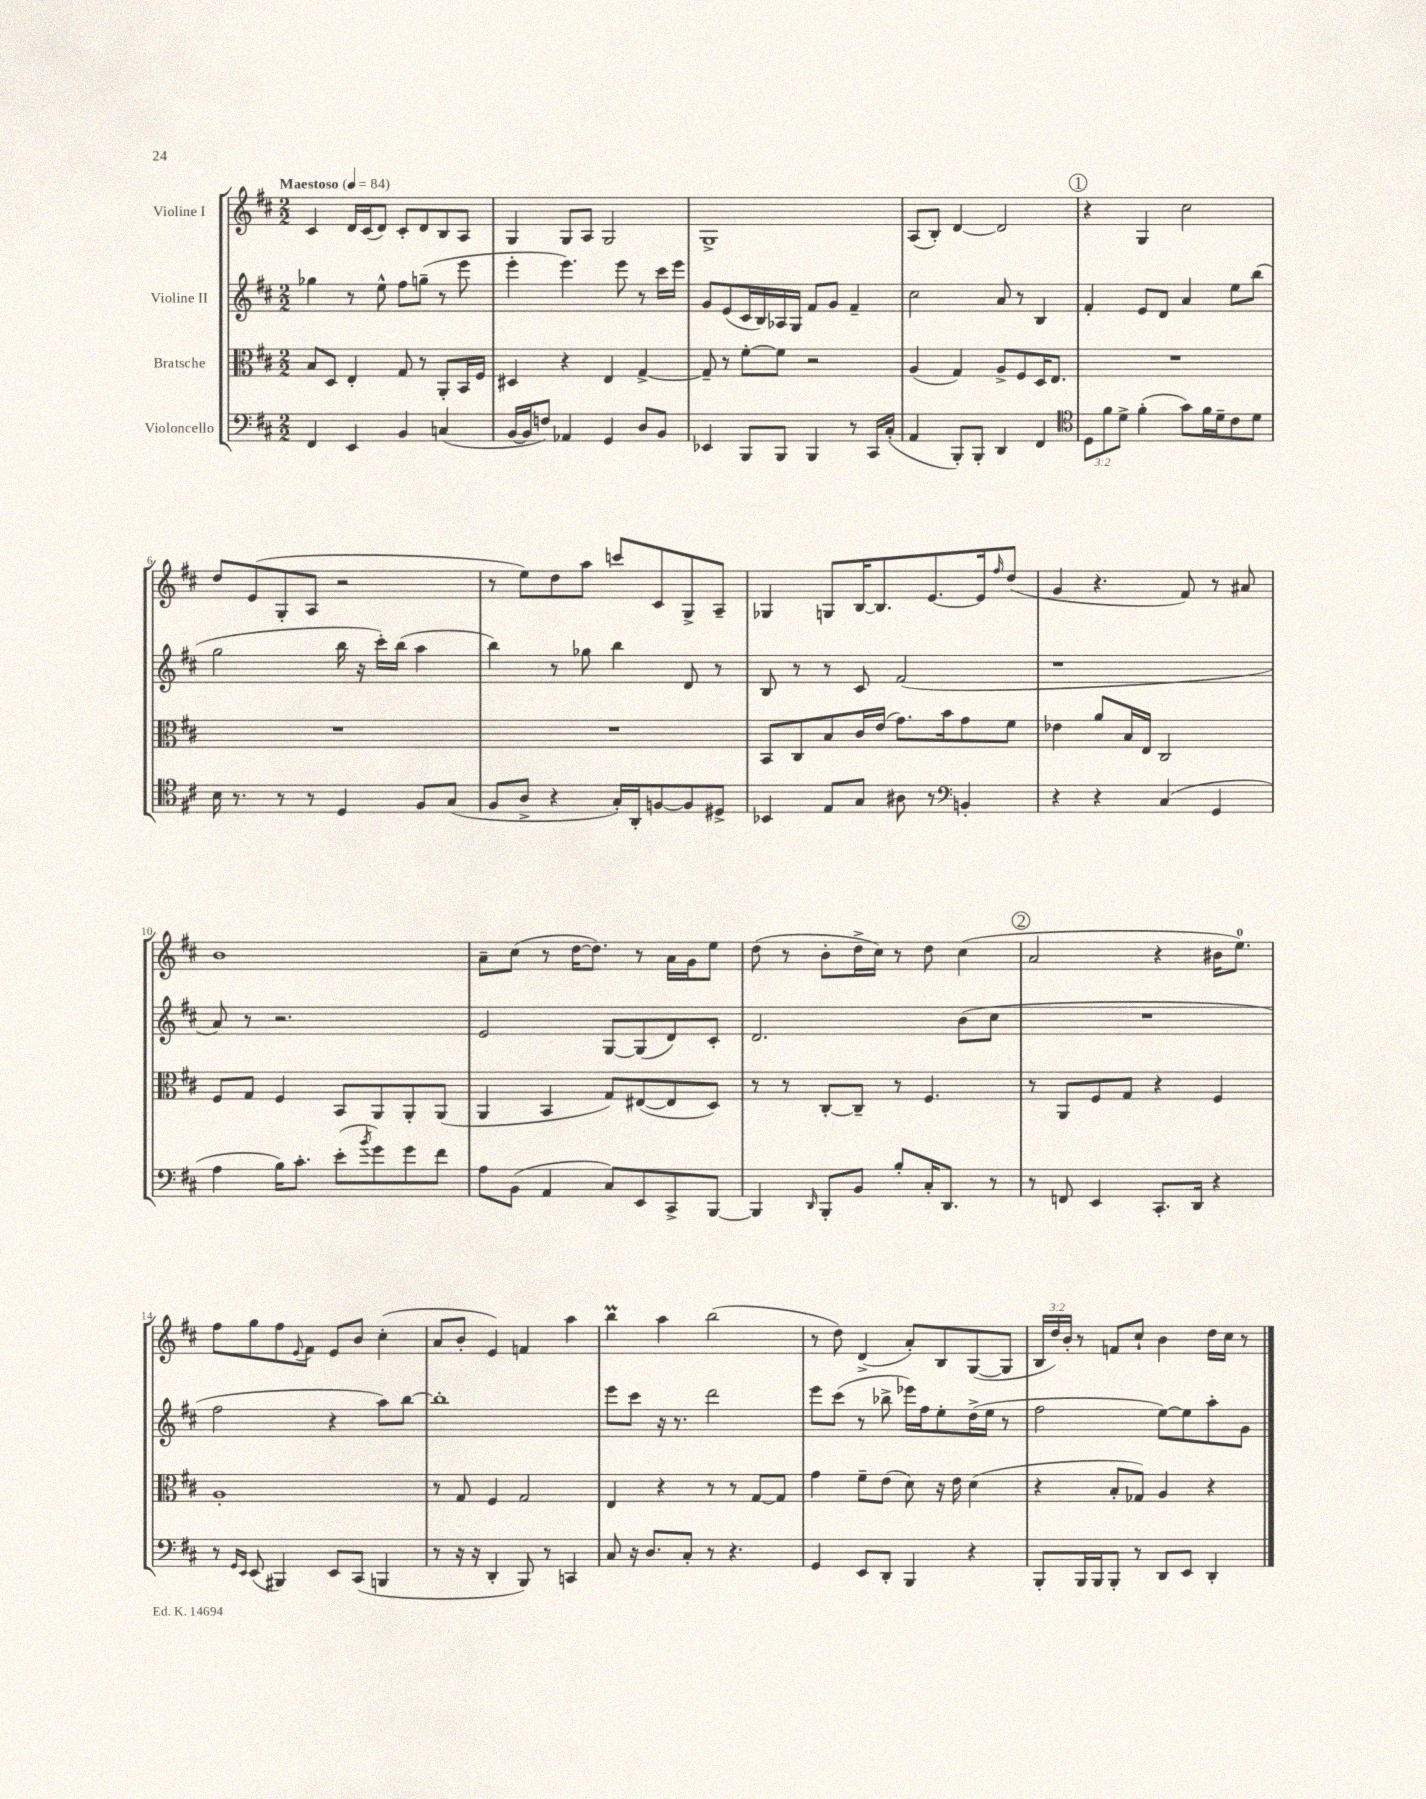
<<
\new StaffGroup <<
\new Staff = "s0" \with { instrumentName = "Violine I" } {
    \clef treble \key d \major \numericTimeSignature \time 2/2 \override Staff.TupletNumber.text = #tuplet-number::calc-fraction-text \tempo "Maestoso" 4 = 84
    cis'4 d'16 cis'16( d'8) cis'8-. d'8 b8 a8 |
    g4 g8 a8 g2 |
    g1-> |
    a8( b8-.) d'4~ d'2 |
    \mark \markup { \circle "1" } r4 g4 cis''2 |
    d''8 e'8( g8-. a8 r2 |
    r8 e''8) d''8 a''8 c'''8 cis'8 g8-> a8-- |
    ges4 g8 b16~ b8. e'8.~ e'16 \grace { fis''16 } d''8( |
    g'4 r4. fis'8) r8 ais'8 |
    b'1 |
    a'8-- cis''8( r8 d''16~ d''8.) r8 a'16 g'16 e''8 |
    d''8( r8 b'8-. d''16-> cis''16) r8 d''8 cis''4( |
    \mark \markup { \circle "2" } a'2 r4 bis'16 e''8.-0) |
    fis''8 g''8 fis''8 \appoggiatura { e'8 } fis'8 e'8 b'8 cis''4-.( |
    a'8 b'8-. e'4) f'4 a''4 |
    b''4\prall a''4 b''2( |
    r8 d''8) d'4->( a'8-.) b8 g8~( g8 |
    \tuplet 3/2 { b16 d''16) b'16-. } r8 f'8 cis''8-! b'4 d''16 cis''16 r8 \bar "|." |
}
\new Staff = "s1" \with { instrumentName = "Violine II" } {
    \clef treble \key d \major \numericTimeSignature \time 2/2
    ges''4 r8 e''8-^ fis''8 g''8--( r8 e'''8 |
    e'''4-. e'''4.) e'''8 r8 cis'''16 e'''16 |
    g'8 e'8( cis'16 b16) aes16 g16 fis'8 g'8 fis'4-- |
    cis''2 a'8 r8 b4 |
    \mark \markup { \circle "1" } fis'4-. e'8 d'8 a'4 e''8 b''8( |
    g''2 b''16 r16 cis'''16-.) b''16( a''4 |
    b''4) r8 ges''8 b''4 d'8 r8 |
    b8 r8 r8 cis'8 fis'2( |
    r1 |
    a'8) r8 r2. |
    e'2 g8~ g8( d'8) cis'8-. |
    d'2. b'8( cis''8 |
    \mark \markup { \circle "2" } R1 |
    fis''2 r4 a''8) b''8~ |
    b''1-. |
    e'''8 cis'''8 r16 r8. d'''2 |
    e'''8 cis'''8( r8 bes''8-> ees'''16) fis''16 e''8-. d''16->( e''16 r8 |
    fis''2 e''8~) e''8 a''8-. g'8 \bar "|." |
}
\new Staff = "s2" \with { instrumentName = "Bratsche" } {
    \clef alto \key d \major \numericTimeSignature \time 2/2
    b8 d8 e4-. g8 r8 a,8-. b,16 fis16 |
    dis4 r4 e4 g4~-> |
    g8-- r8 fis'8~-. fis'8 r2 |
    a4( g4) a8-> fis8 d16 e8. |
    \mark \markup { \circle "1" } R1 |
    R1 |
    R1 |
    b,8 cis8 b8 cis'16 e'16( g'8.) b'16 g'8 fis'8 |
    ees'4 a'8 b16 e16 cis2 |
    fis8 g8 fis4 b,8 a,8 a,8-. a,8( |
    a,4 b,4 g8) eis8~( eis8 d8) |
    r8 r8 cis8~-. cis8-- r8 fis4. |
    \mark \markup { \circle "2" } r8 a,8 fis8 g8 r4 fis4 |
    a1-. |
    r8 g8 fis4 g2 |
    e4 r4 r8 r8 g8~ g8 |
    g'4 fis'8-- e'8( d'8) r16 e'16 d'4( |
    r4 b8-. ges8) a4 r4 \bar "|." |
}
\new Staff = "s3" \with { instrumentName = "Violoncello" } {
    \clef bass \key d \major \numericTimeSignature \time 2/2 \override Staff.TupletNumber.text = #tuplet-number::calc-fraction-text
    fis,4 e,4 b,4 c4( |
    b,16~ b,16 f8) aes,4 g,4 d8 b,8 |
    ees,4 b,,8 b,,8 b,,4 r8 cis,16 cis16-.( |
    a,4 b,,8-.) b,,8-. d,4 fis,4 |
    \mark \markup { \circle "1" } \clef tenor \tuplet 3/2 { d8 fis'8 d'8-> } fis'4-.( g'8) fis'16 d'16-- cis'8 d'8 |
    b16 r8. r8 r8 d4 fis8 g8( |
    fis8 a8-> r4 g16-.) a,16-. f8~ f8 dis8-> |
    bes,4 e8 g8 ais8 r8 \clef bass b,4-. |
    r4 r4 cis4( g,4 |
    a4 b16) cis'8.-. e'8-.( \acciaccatura { b'8 } g'8) g'8 fis'8 |
    a8 b,8( a,4 cis8) e,8 cis,8-> b,,8~ |
    b,,4 \grace { d,16 } b,,8-. b,8 b8-. cis16-. d,8. r8 |
    \mark \markup { \circle "2" } r8 f,8 e,4 cis,8.-. d,16 r4 |
    r8 \grace { g,16 e,16 } e,8( bis,,4) e,8 cis,8( b,,4 |
    r8 r16 r16 d,4-. b,,8) r8 c,4 |
    cis8 r16 d8. cis8-. r8 r4. |
    g,4 e,8 d,8-. b,,4 r4 |
    b,,8-. b,,16 b,,16 b,,8-. r8 d,8 e,8 d,4-. \bar "|." |
}
>>
>>
